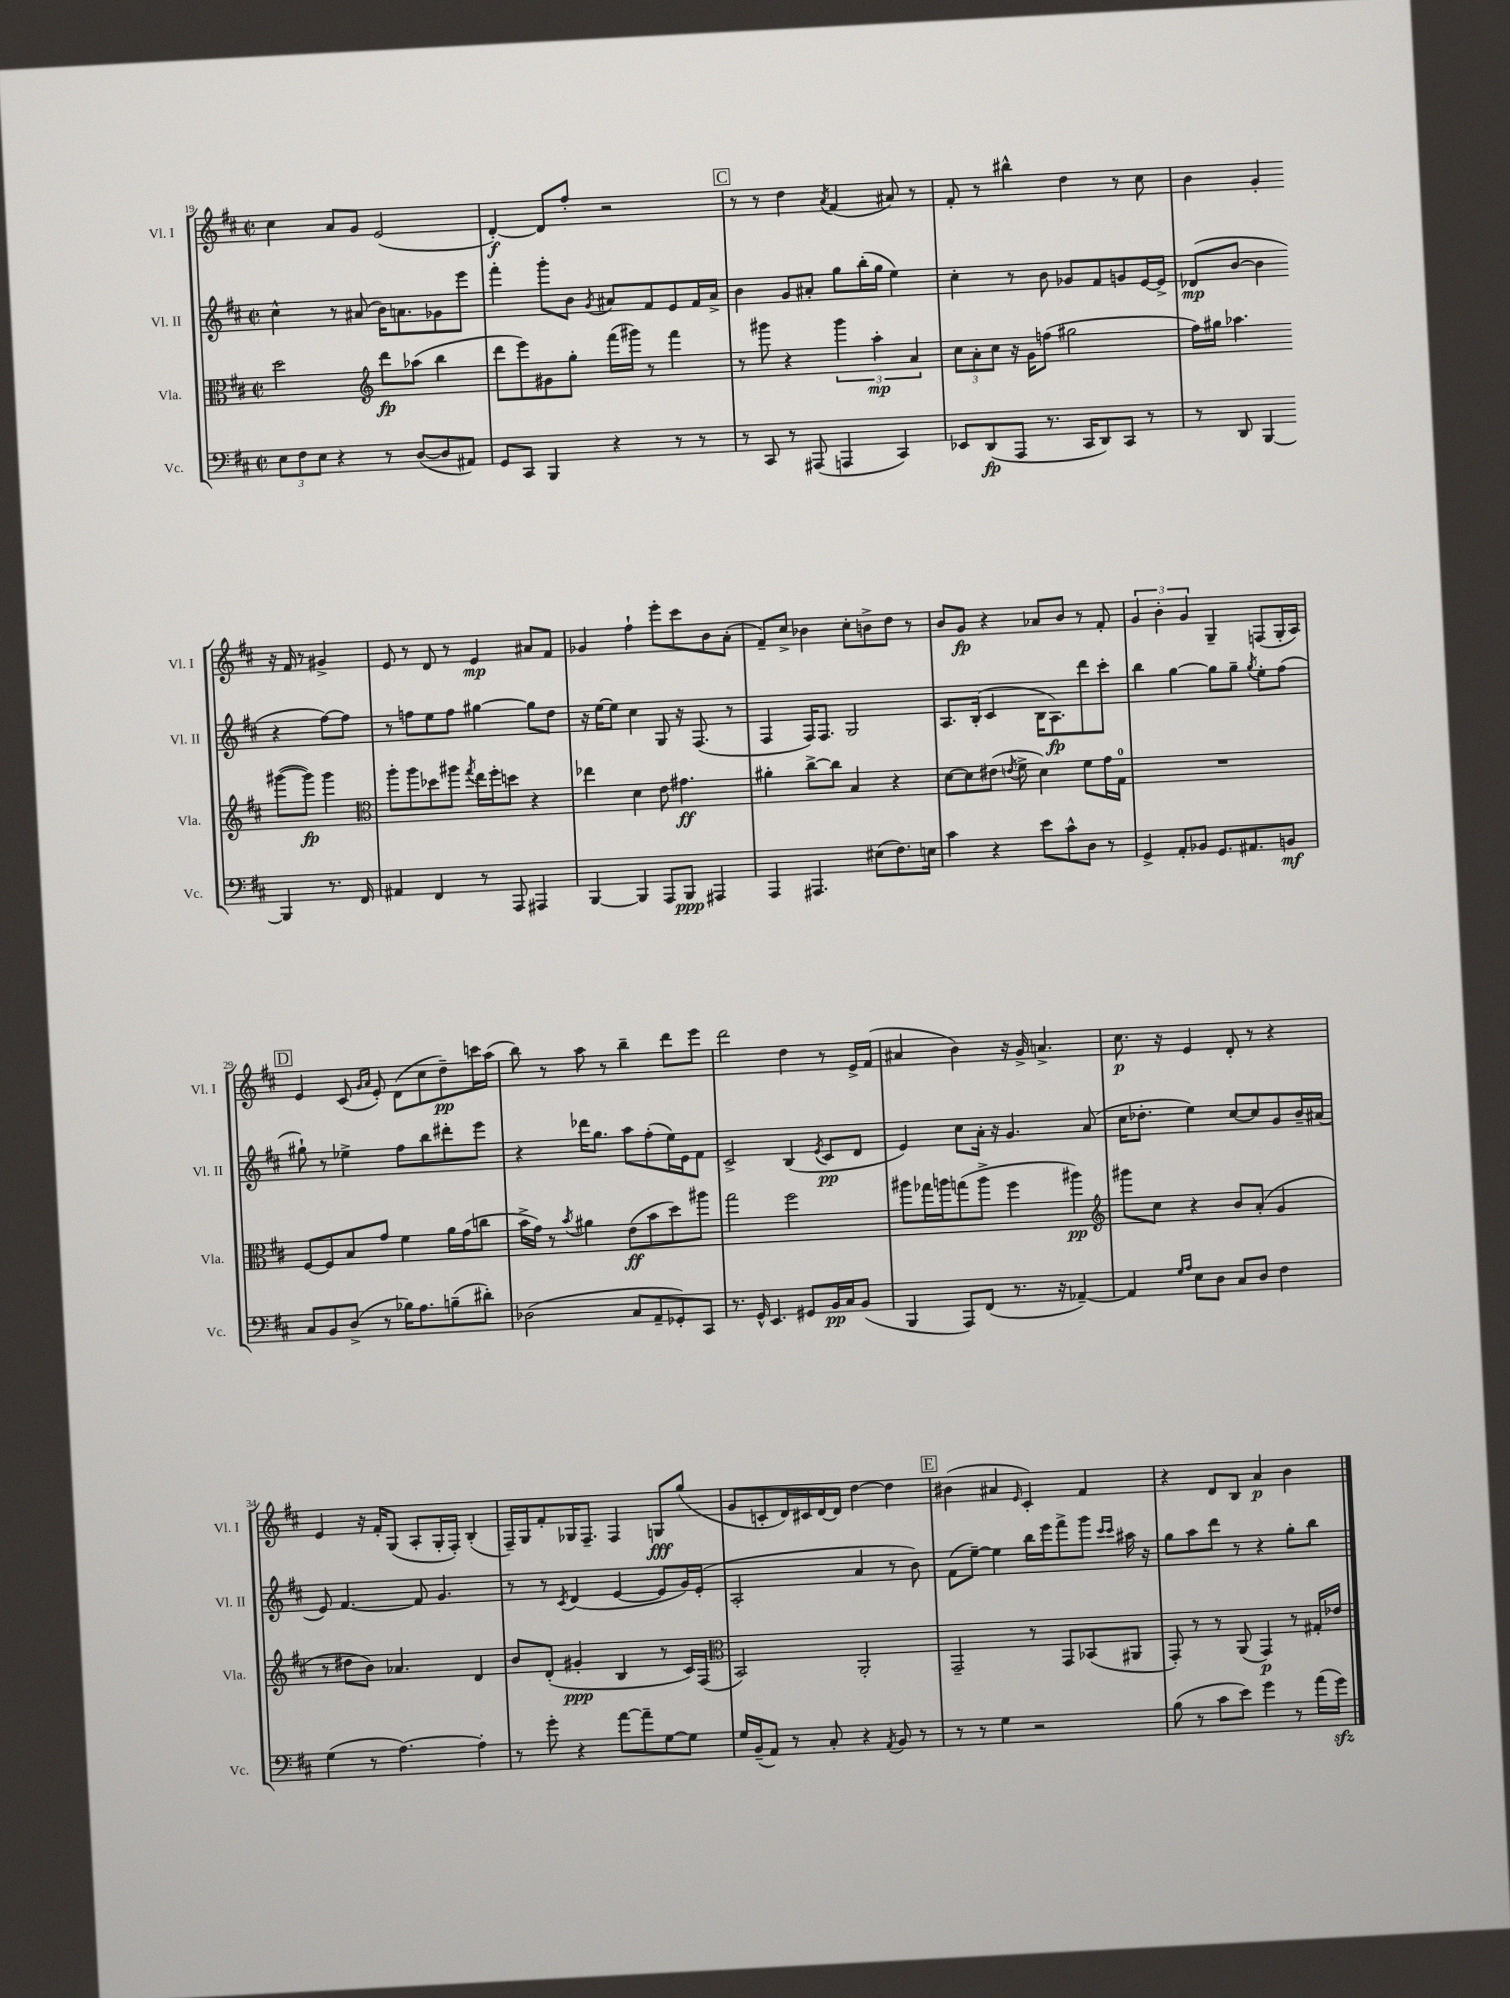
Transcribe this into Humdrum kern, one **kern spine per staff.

**kern	**dynam	**kern	**dynam	**kern	**dynam	**kern	**dynam
*part4	*part4	*part3	*part3	*part2	*part2	*part1	*part1
*staff4	*staff4	*staff3	*staff3	*staff2	*staff2	*staff1	*staff1
*I"Vc.	*	*I"Vla.	*	*I"Vl. II	*	*I"Vl. I	*
*I'Vc.	*	*I'Vla.	*	*I'Vl. II	*	*I'Vl. I	*
*clefF4	*	*clefC3	*	*clefG2	*	*clefG2	*
*k[f#c#]	*	*k[f#c#]	*	*k[f#c#]	*	*k[f#c#]	*
*M2/2	*	*M2/2	*	*M2/2	*	*M2/2	*
*met(c|)	*	*met(c|)	*	*met(c|)	*	*met(c|)	*
=19	=19	=19	=19	=19	=19	=19	=19
12E\L	.	2dd\	.	4cc#^^\	.	4cc#\	.
12F#\	.	.	.	.	.	.	.
12E\J	.	.	.	.	.	.	.
4r	.	.	.	8r	.	8a/L	.
.	.	.	.	(8a#X/	.	8g/J	.
*	*	*clefG2	*	*	*	*	*
8r	.	8ddd\L	fp	16b\KL)	.	(2e/	.
.	.	.	.	8.an\	.	.	.
([8D/L	.	(8aa-X\J	.	.	.	.	.
8D/]	.	4bb\	.	8g-X\	.	.	.
8AA#X/J)	.	.	.	8eee\J	.	.	.
=20	=20	=20	=20	=20	=20	=20	=20
8GG/L	.	8ddd\L	.	4fff#'\	.	[4d'/)	f
8CC#/J	.	8eee\)	.	.	.	.	.
4BBB/	.	8g#X\	.	8ggg'\L	.	8d/L]	.
.	.	8gg'\J	.	8b\J	.	8ff#'/J	.
.	.	.	.	8qg/	.	.	.
4r	.	(16fff#\LL	.	8a#X/L	.	2r	.
.	.	16ggg#X\JJ)	.	.	.	.	.
.	.	8r	.	8f#/	.	.	.
8r	.	4fff#\	.	8e/	.	.	.
8r	.	.	.	16f#/L	.	.	.
.	.	.	.	16a#^/JJ	.	.	.
!!LO:REH:place=s1:t=C
=21	=21	=21	=21	=21	=21	=21	=21
8r	.	8r	.	4b\	.	8r	.
8CC#/	.	8ggg#X\	.	.	.	8r	.
8r	.	4r	.	8g/L	.	4dd\	.
(8AAA#X/	.	.	.	8a#X'/J	.	.	.
.	.	.	.	.	.	8qa/	.
4AAAn/	.	6ggg#\	.	8gg\L	.	(4f#/	.
.	.	.	.	(16bb'\L	.	.	.
.	.	6aa'\	mp	.	.	.	.
.	.	.	.	16gg\JJ	.	.	.
4CC#/)	.	.	.	4ee\)	.	8a#X/)	.
.	.	6a/	.	.	.	.	.
.	.	.	.	.	.	8r	.
=22	=22	=22	=22	=22	=22	=22	=22
8EE-X/L	.	12cc#\L	.	4cc#'\	.	8f#'/	.
.	.	12a'\	.	.	.	.	.
(8DD/	fp	.	.	.	.	8r	.
.	.	12cc#\J	.	.	.	.	.
8AAA/J	.	16r	.	8r	.	4bb#X^^\	.
.	.	16g\KL	.	.	.	.	.
8.r	.	(8ffn\J	.	8b\	.	.	.
.	.	2gg#X\	.	8g-X/L	.	4dd\	.
16CC#/KL	.	.	.	.	.	.	.
8DD/)	.	.	.	8f#/	.	.	.
8CC#/J	.	.	.	8gn/	.	8r	.
8r	.	.	.	[16e/L	.	8cc#\	.
.	.	.	.	16e^/JJ]	.	.	.
=23	=23	=23	=23	=23	=23	=23	=23
8r	.	16ff#\LL)	.	(8d-X/L	mp	4b\	.
.	.	16gg#X\JJ	.	.	.	.	.
8DD/	.	4.aa-X\	.	[8b/J	.	.	.
[4BBB/	.	.	.	4b\]	.	4g'/	.
4BBB/]	.	([8ggg#X\L	.	4r	.	16r	.
.	.	.	.	.	.	16f#/	.
.	.	8ggg#\J])	fp	.	.	8r	.
8.r	.	4ggg#\	.	[8ff#\L)	.	4g#X^/	.
.	.	.	.	8ff#\J]	.	.	.
16FF#/	.	.	.	.	.	.	.
!!LO:LB:g=z
=24	=24	=24	=24	=24	=24	=24	=24
*	*	*clefC3	*	*	*	*	*
4AA#X/	.	8aa'\L	.	8r	.	8e/	.
.	.	8aa\	.	8ffn\L	.	8r	.
4FF#/	.	8dd-X\	.	8ee\	.	8d/	.
.	.	8aa#X\J	.	8ff\J	.	8r	.
.	.	8qgg/	.	.	.	.	.
8r	.	16ee\LL	.	[4gg#X\	.	4e/	mp
.	.	16ff#'\J	.	.	.	.	.
8AAA/	.	8ddn\J	.	.	.	.	.
4AAA#X/	.	4r	.	8gg#\L]	.	8a#X/L	.
.	.	.	.	8dd\J	.	8f#/J	.
=25	=25	=25	=25	=25	=25	=25	=25
[4BBB/	.	4ee-X\	.	16r	.	4g-X/	.
.	.	.	.	[16ee\KL	.	.	.
.	.	.	.	8ee\J]	.	.	.
4BBB/]	.	4d\	.	4cc#\	.	4ff#`\	.
8AAA/L	.	8e\	.	8G/	.	8eee'\L	.
8BBB/J	ppp	4.g#X\	ff	16r	.	8ccc#\	.
.	.	.	.	(8.F#/	.	.	.
4AAA#X/	.	.	.	.	.	8b\	.
.	.	.	.	8r	.	(8a'\J	.
=26	=26	=26	=26	=26	=26	=26	=26
4AAA/	.	4a#X'\	.	4F#/	.	8f#~/L)	.
.	.	.	.	.	.	8cc#^/J	.
4.AAA#X/	.	[8cc#^\L	.	16F#/KL)	.	4b-X\	.
.	.	.	.	8.F#/J	.	.	.
.	.	8cc#\J]	.	.	.	.	.
.	.	4B/	.	2G/	.	8cc#'\L	.
(8E#X\L	.	.	.	.	.	8bn^\	.
8.F#\)	.	4r	.	.	.	8dd\J	.
.	.	.	.	.	.	8r	.
16En\Jk	.	.	.	.	.	.	.
=27	=27	=27	=27	=27	=27	=27	=27
4c#\	.	[8d\L	.	8.A/L	.	8b/L	.
.	.	8d\]	.	.	.	8g/J	fp
.	.	.	.	(16B'/Jk	.	.	.
4r	.	(8e#X\J	.	4c#/	.	4r	.
.	.	8qen/	.	.	.	.	.
.	.	8f#^\	.	.	.	.	.
8e\L	.	4d\)	.	16B\KL	.	8a-X/L	.
.	.	.	.	8.A\)	fp	.	.
8c#^^\	.	.	.	.	.	8b/J	.
8D\J	.	8f#\L	.	8ddd\	.	8r	.
8r	.	16g\L	.	8ccc#'\J	.	8f#'/	.
.	.	16G\JJ	.	.	.	.	.
=28	=28	=28	=28	=28	=28	=28	=28
4GG^/	.	1r	.	4bb\	.	6g/	.
.	.	.	.	.	.	6b'\	.
8AA'/L	.	.	.	[4gg\	.	.	.
.	.	.	.	.	.	6g/	.
8BB-X/J	.	.	.	.	.	.	.
8.GG/L	.	.	.	8gg\L]	.	4G~/	.
.	.	.	.	8gg~\J	.	.	.
8.AA#X/	.	.	.	.	.	.	.
.	.	.	.	8qgg/	.	.	.
.	.	.	.	8ee'\L	.	(8Fn/L	.
8BBn/J	mf	.	.	(8ff#\J	.	16G'/L	.
.	.	.	.	.	.	16A/JJ)	.
!!LO:LB:g=z
!!LO:REH:place=s1:t=D
=29	=29	=29	=29	=29	=29	=29	=29
8C#/L	.	[8F#/L	.	8gg#X`\)	.	4e/	.
8BB/	.	8F#/]	.	8r	.	.	.
(8D^/J	.	8B/	.	4ee-X^\	.	(8c#/	.
.	.	.	.	.	.	16qqg/LL	.
.	.	.	.	.	.	16qqa/JJ	.
8r	.	8g/J	.	.	.	8e'/)	.
16B-X\KL)	.	4f#\	.	8ff#\L	.	(8d\L	.
8.A\	.	.	.	.	.	.	.
.	.	.	.	8bb\	.	8cc#\	.
(8Bn~\	.	16a\LL	.	8ddd#X'\	.	8dd~\)	pp
.	.	(16g\J	.	.	.	.	.
8d#X'\J)	.	8ccn\J	.	8eee\J	.	16cccn\L	.
.	.	.	.	.	.	(16aa\JJ	.
=30	=30	=30	=30	=30	=30	=30	=30
(2D-X\	.	16b^\LL	.	4r	.	8bb\)	.
.	.	16g\JJ)	.	.	.	.	.
.	.	8r	.	.	.	8r	.
.	.	8qb/	.	.	.	.	.
.	.	4a#X\	.	16ddd-X\KL	.	8aa\	.
.	.	.	.	8.gg\J	.	.	.
.	.	.	.	.	.	8r	.
8C#/L	.	(8e\L	ff	8aa\L	.	4bb~\	.
8AA~/	.	8b\	.	(8ff#'\	.	.	.
8GG-X'/)	.	8dd\)	.	16ee\L)	.	8ddd\L	.
.	.	.	.	16e\J	.	.	.
8CC#/J	.	8aa#X\J	.	8f#\J	.	8eee\J	.
=31	=31	=31	=31	=31	=31	=31	=31
8.r	.	2gg\	.	2c#^/	.	2ddd\	.
16GG^^/	.	.	.	.	.	.	.
4.EE/	.	.	.	.	.	.	.
.	.	2ff#\	.	(4B/	.	4dd\	.
8GG#X/L	.	.	.	.	.	.	.
.	.	.	.	8qe/	.	.	.
16BB/L	pp	.	.	8c#/L	pp	8r	.
16C#/J	.	.	.	.	.	.	.
(8BB/J	.	.	.	8d/J	.	16e^/LL	.
.	.	.	.	.	.	(16f#/JJ	.
=32	=32	=32	=32	=32	=32	=32	=32
4BBB/	.	8aa#X\L	.	4e/)	.	4a#X/	.
.	.	16gg-X\L	.	.	.	.	.
.	.	16aan\J	.	.	.	.	.
8AAA/L)	.	(8ggn\	.	8cc#\L	.	4b\)	.
(8FF#/J	.	8aa^\J	.	16a'\Jk	.	.	.
.	.	.	.	16r	.	.	.
8.r	.	4ff#\	.	4.g/	.	16r	.
.	.	.	.	.	.	16g^/	.
.	.	.	.	.	.	4.an^/	.
16r	.	.	.	.	.	.	.
[4AA-X~/)	.	4aa#X\)	pp	.	.	.	.
.	.	.	.	(8a/	.	.	.
=33	=33	=33	=33	=33	=33	=33	=33
*	*	*clefG2	*	*	*	*	*
4AA-/]	.	8ggg#X\L	.	16cc#\KL	.	8.cc#\	p
.	.	.	.	8.dd-X'\J	.	.	.
.	.	8cc#\J	.	.	.	.	.
.	.	.	.	.	.	16r	.
16qqG/LL	.	.	.	.	.	.	.
16qqA/JJ	.	.	.	.	.	.	.
8E\L	.	4r	.	4ee\)	.	4e/	.
8D\J	.	.	.	.	.	.	.
8C#/L	.	8b/L	.	[8cc#/L	.	8d'/	.
8D/J	.	(8a'/J	.	8cc#/]	.	8r	.
4F#\	.	4g/	.	8g/	.	4r	.
.	.	.	.	16b~/L	.	.	.
.	.	.	.	(16a#X/JJ	.	.	.
!!LO:LB:g=z
=34	=34	=34	=34	=34	=34	=34	=34
(4G\	.	8r	.	8e/)	.	4e/	.
.	.	8dd#X\L	.	[4.f#/	.	.	.
8r	.	8b\J)	.	.	.	16r	.
.	.	.	.	.	.	16f#'/KL	.
[4.A\)	.	4.a-X/	.	.	.	(8G/J	.
.	.	.	.	8f#/]	.	8A'/L	.
.	.	.	.	4.g/	.	16G'/L	.
.	.	.	.	.	.	16F#'/JJ)	.
4A'\]	.	4d/	.	.	.	(4B'/	.
=35	=35	=35	=35	=35	=35	=35	=35
8r	.	8b/L	.	8r	.	16F#~/LL)	.
.	.	.	.	.	.	16G/J	.
8g'\	.	(8d'/J	.	8r	.	8f#'/	.
.	.	.	.	8qc#/	.	.	.
4r	.	4g#X'/	ppp	(4d/	.	16G-X/K	.
.	.	.	.	.	.	8.F#~/J	.
[8a\L	.	4B/	.	[4e/	.	4F#/	.
8a~\]	.	.	.	.	.	.	.
[8G\	.	8r	.	8e/L]	.	8Gn/L	fff
8G\J]	.	16c#/LL)	.	16g/L)	.	(8gg/J	.
.	.	(16F#/JJ	.	(16e'/JJ	.	.	.
=36	=36	=36	=36	=36	=36	=36	=36
*	*	*clefC3	*	*	*	*	*
16G/LL	.	2BB/)	.	2A'/	.	8g/L	.
(16BB~/J	.	.	.	.	.	.	.
8AA/J)	.	.	.	.	.	8cn'/	.
8r	.	.	.	.	.	16d/L)	.
.	.	.	.	.	.	16c#X/	.
8C#'/	.	.	.	.	.	[16d/	.
.	.	.	.	.	.	16d/JJ]	.
4r	.	2AA'/	.	4a/	.	[4dd\	.
8qAA/	.	.	.	.	.	.	.
8BB/	.	.	.	8r	.	4dd\]	.
8r	.	.	.	8b\)	.	.	.
!!LO:REH:place=s1:t=E
=37	=37	=37	=37	=37	=37	=37	=37
8r	.	2GG~/	.	(8f#\L	.	(4b#X\	.
8r	.	.	.	[8ee~\J)	.	.	.
4G\	.	.	.	4ee\]	.	4a#X/	.
.	.	.	.	.	.	16qqe/	.
2r	.	8r	.	16bb\LL	.	4c#'/)	.
.	.	.	.	16eee\J	.	.	.
.	.	8GG/L	.	8fff#^\	.	.	.
.	.	(8BB-X/	.	8ggg\J	.	4f#/	.
.	.	.	.	16qqccc#/LL	.	.	.
.	.	.	.	16qqccc#/JJ	.	.	.
.	.	8AA#X/J	.	16aa#X\	.	.	.
.	.	.	.	16r	.	.	.
=38	=38	=38	=38	=38	=38	=38	=38
(8B\	.	8GG'/)	.	8gg\L	.	4r	.
8r	.	8r	.	8aa\	.	.	.
8c#\L	.	8r	.	8ddd\J	.	8d/L	.
8e\J)	.	(8AA/	.	8r	.	8B/J	.
4g\	.	4GG/)	p	4r	.	4a/	p
8r	.	8r	.	8gg'\L	.	4b\	.
(16a\LL	.	16G#X'/LL	.	8bb\J	.	.	.
16gzz\JJ)	.	16e-X/JJ	.	.	.	.	.
==	==	==	==	==	==	==	==
*-	*-	*-	*-	*-	*-	*-	*-
